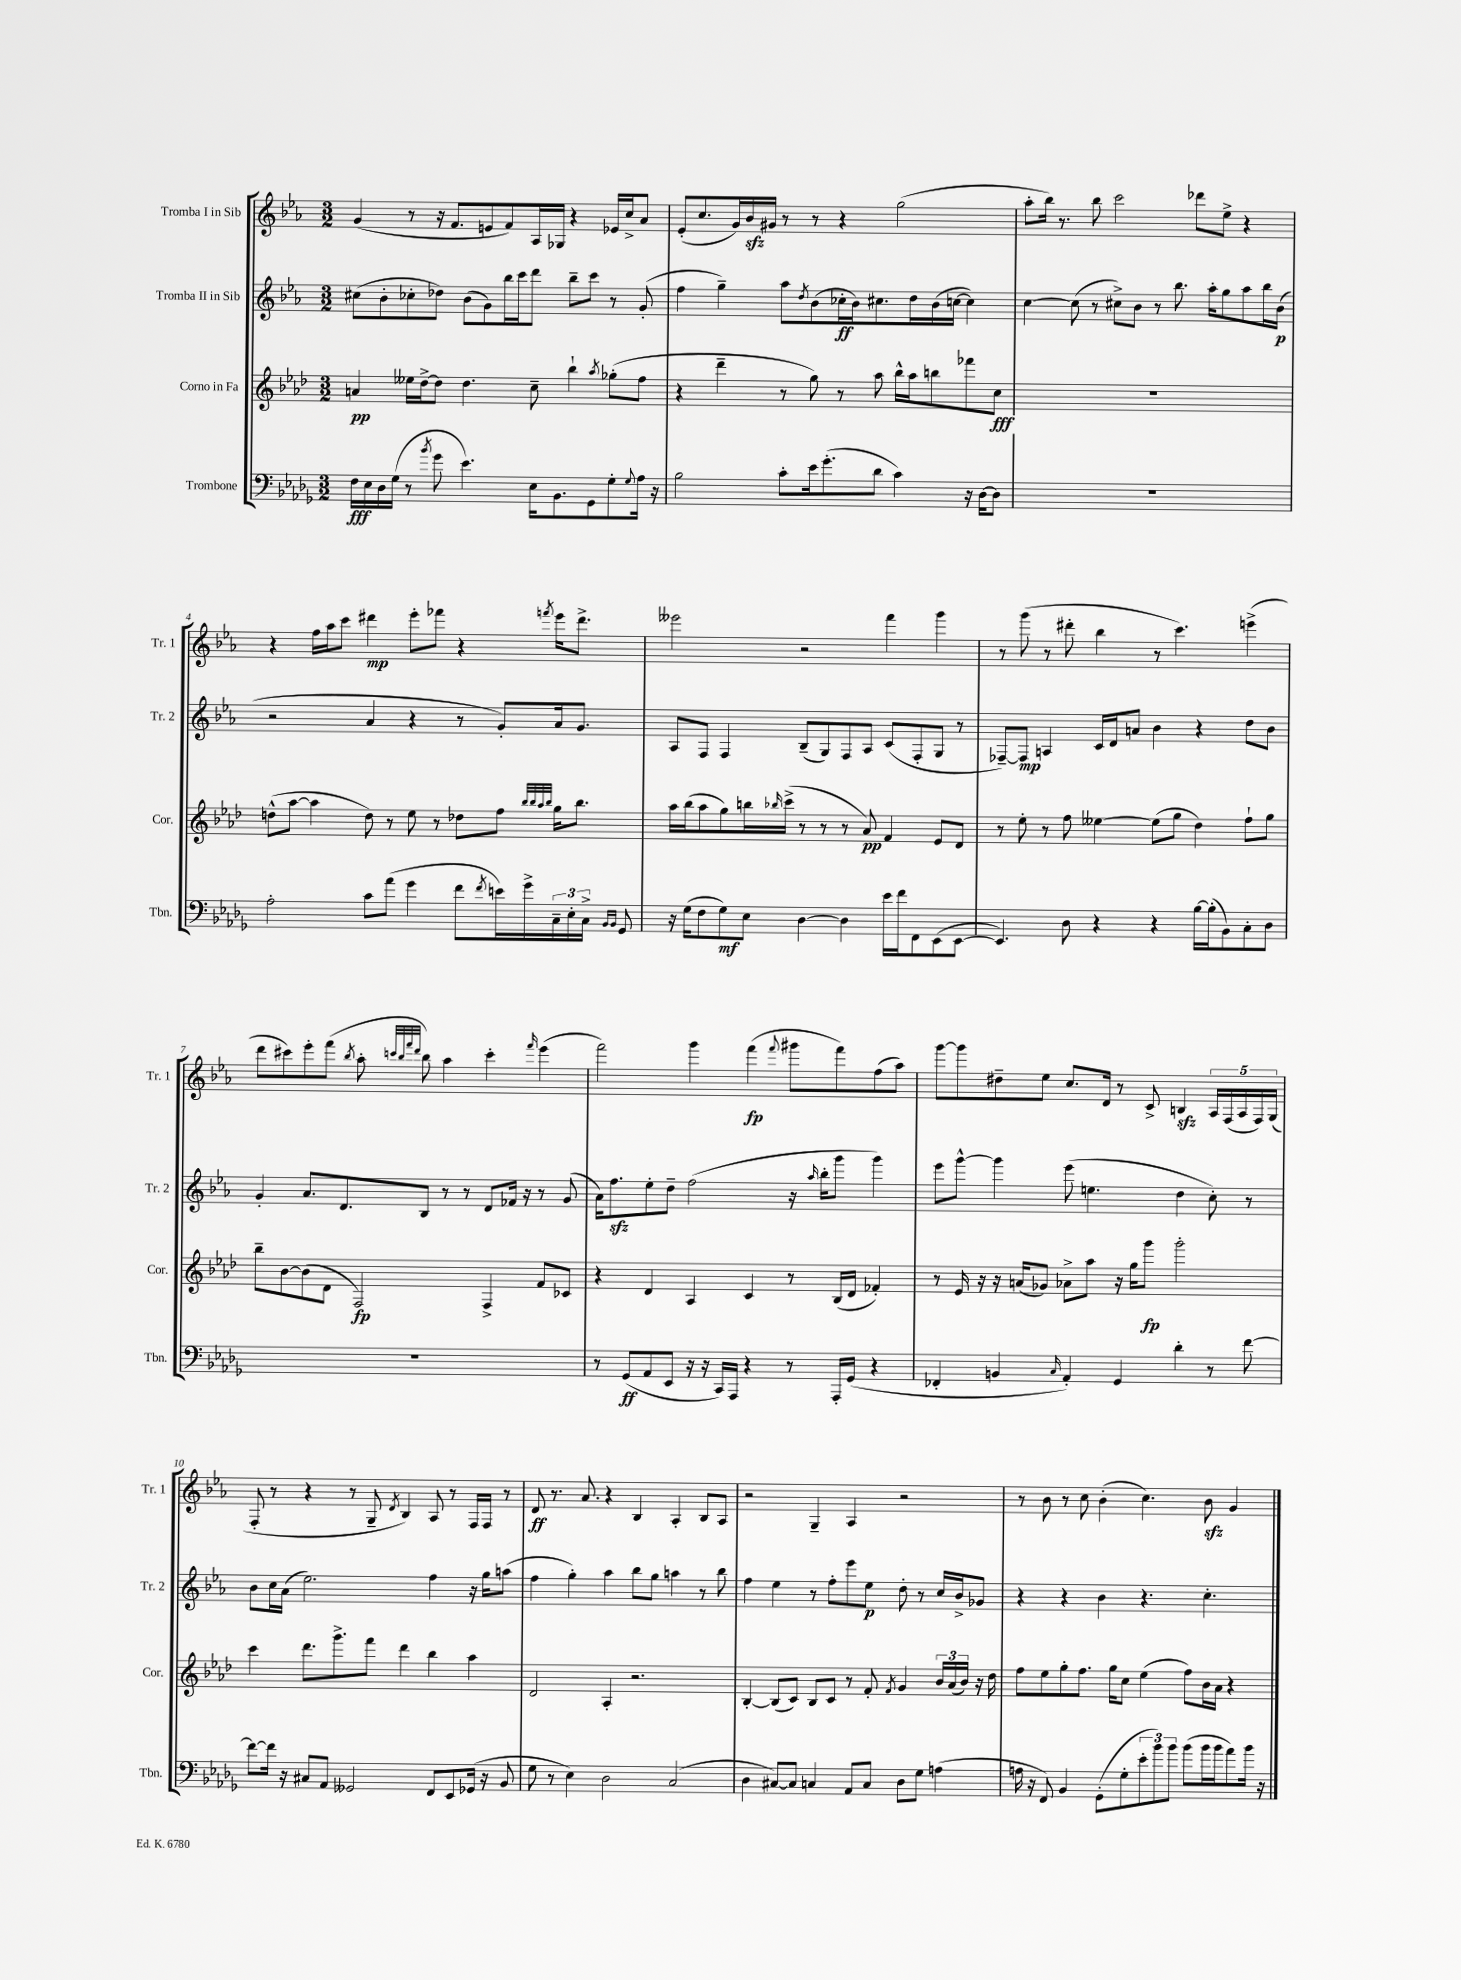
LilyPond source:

<<
\new StaffGroup <<
\new Staff = "s0" \with { instrumentName = "Tromba I in Sib" shortInstrumentName = "Tr. 1" } {
    \clef treble \key ees \major \numericTimeSignature \time 3/2
    g'4( r8 r16 f'8. e'8 f'8) aes16 ges16 r4 ees'16 c''16-> aes'8 |
    ees'8-.( c''8. g'16) bes'16\sfz gis'16 r8 r8 r4 g''2( |
    aes''8-. bes''16) r8. bes''8 c'''2 des'''8 ees''8-> r4 |
    r4 f''16 aes''16 c'''8 dis'''4\mp ees'''8-. fes'''8 r4 \acciaccatura { f'''8 } ees'''16 dis'''8.-> |
    eeses'''2 r2 f'''4 g'''4 |
    r8 g'''8( r8 dis'''8-. bes''4 r8 c'''4.) e'''4->( |
    d'''8 cis'''8) ees'''8-. f'''8( \acciaccatura { bes''8 } aes''8-. \grace { c'''32 bes''32 f'''32 d'''32 } bes''8) aes''4 c'''4-. \grace { f'''16 } ees'''4( |
    f'''2) g'''4 f'''4\fp( \appoggiatura { f'''8 } gis'''8 f'''8) f''8( aes''8) |
    g'''8~ g'''8 dis''8-- ees''8 c''8. d'16 r8 c'8-> b4\sfz \tuplet 5/4 { aes16 f16( aes16 f16) g16( } |
    f8-. r8 r4 r8 g8-- \acciaccatura { d'8 } bes4) aes8 r8 f16 f16 r8 |
    d'8\ff r8. aes'8. r4 bes4 aes4-. bes8 aes8 |
    r2 g4-- aes4 r2 |
    r8 bes'8 r8 c''8 bes'4-.( c''4.) bes'8\sfz g'4 \bar "|." |
}
\new Staff = "s1" \with { instrumentName = "Tromba II in Sib" shortInstrumentName = "Tr. 2" } {
    \clef treble \key ees \major \numericTimeSignature \time 3/2
    cis''8( bes'8-. ces''8-. des''8) bes'8( g'8) bes''16 c'''16 d'''8 bes''8-- c'''8 r8 g'8-.( |
    f''4 g''4--) aes''8 \acciaccatura { d''8 } bes'8( ces''16-.\ff bes'16) cis''8. d''16 bes'16( c''16~ c''4) |
    c''4~ c''8( r8 cis''8->) bes'8 r8 bes''8. aes''16-. g''8 aes''8 bes''16 bes'16\p( |
    r2 aes'4 r4 r8 g'8-.) aes'16 g'8. |
    aes8 f8 f4 bes8--( g8) f8 aes8 c'8( f8-. g8 r8 |
    fes8~--) fes8\mp a4 c'16 d'16 a'8 bes'4 r4 d''8 bes'8 |
    g'4-. aes'8. d'8. bes8 r8 r8 d'8 fes'16 r16 r8 g'8( |
    aes'16) f''8.\sfz ees''8-. d''8-- f''2( r16 \grace { aes''16 } bes''16-. g'''8 g'''4) |
    ees'''8 g'''8~-^ g'''4 ees'''8( e''4. d''4 c''8-.) r8 |
    bes'8 c''16 aes'16( ees''2.) f''4 r16 g''16 a''8( |
    f''4 g''4-.) aes''4 bes''8 g''8 a''4 r8 bes''8 |
    f''4 ees''4 r8 f''8-. ees'''8 ees''8\p d''8-. r8 c''16 bes'16-> ges'8 |
    r4 r4 bes'4 r4. c''4.-. \bar "|." |
}
\new Staff = "s2" \with { instrumentName = "Corno in Fa" shortInstrumentName = "Cor." } {
    \clef treble \key aes \major \numericTimeSignature \time 3/2
    a'4\pp eeses''16 des''16~-> des''8 des''4. c''8-- bes''4-! \acciaccatura { aes''8 } ges''8-.( f''8 |
    r4 des'''4-- r8 g''8) r8 aes''8 bes''16-^ aes''16 b''8 fes'''8 c''8\fff |
    R1. |
    d''8-^( aes''8~ aes''4 d''8) r8 ees''8 r8 des''8 f''8 \grace { bes''32 bes''32 aes''32 bes''32 } g''16 bes''8. |
    aes''16 bes''16( aes''8 g''8) b''16 \grace { bes''16 } c'''16->( r8 r8 r8 aes'8\pp) f'4 ees'8 des'8 |
    r8 ees''8-. r8 f''8 eeses''4~ eeses''8( g''8 des''4) f''8-! g''8 |
    bes''8-- bes'8~ bes'8( des'8 f2\fp) f4-> f'8 ces'8 |
    r4 des'4 aes4 c'4 r8 bes16( des'16 fes'4-.) |
    r8 ees'16 r16 r16 a'16( ges'8) aes'8-> aes''8 r16 g''16 g'''8\fp g'''2-. |
    c'''4 des'''8. g'''8.-> f'''8 des'''4 bes''4 aes''4 |
    des'2 aes4-. r2. |
    bes4~-. bes8( c'8) bes8 c'8 r8 f'8-. \acciaccatura { f'8 } g'4 \tuplet 3/2 { bes'16 aes'16( bes'16) } r16 des''16 |
    f''8 ees''8 g''8-. f''8. g''16 c''8 ees''4( f''8) bes'16 aes'16 r4 \bar "|." |
}
\new Staff = "s3" \with { instrumentName = "Trombone" shortInstrumentName = "Tbn." } {
    \clef bass \key des \major \numericTimeSignature \time 3/2
    f16\fff ees16 des16 ges16( r8 \acciaccatura { bes'8 } ges'8 ees'4.) ees16 bes,8. ges,8 ges8-. \appoggiatura { ges8 } aes16 r16 |
    bes2 c'8-. ees'16 ges'8.-.( des'8 c'4) r16 des16~ des8 |
    R1. |
    aes2-. c'8 aes'8( ges'4 f'8 \acciaccatura { f'8 } e'16) ges'16-> \tuplet 3/2 { c16-- ees16-. c16-> } \grace { bes,16 bes,16 } ges,8 |
    r16 ges16( f8 ges8\mf) ees8 des4~ des4 ees'16 f'16 f,8 ees,8( ees,8~ |
    ees,4.) des8 r4 r4 bes16~ bes16-.( bes,8) c8-. des8 |
    R1. |
    r8 ges,8\ff( aes,8 ees,8 r16 r16 c,16) aes,,16 r4 r8 aes,,16-. ges,16( r4 |
    fes,4-. b,4 \grace { c16 } aes,4-.) ges,4 des'4-. r8 f'8~ |
    f'8~ f'16 r16 cis8 aes,8 geses,2 f,8 ees,8 ges,16( r16 bes,8 |
    ges8 r8 ees4) des2 c2( |
    des4 cis8~) cis8 c4 aes,8 c8 des8 ges8 a4( |
    a16 r16 f,8) bes,4 ges,8-.( ges8-. \tuplet 3/2 { ees'8-. bes'8) bes'8 } bes'8( bes'16 bes'16 aes'8) bes'16 r16 \bar "|." |
}
>>
>>
